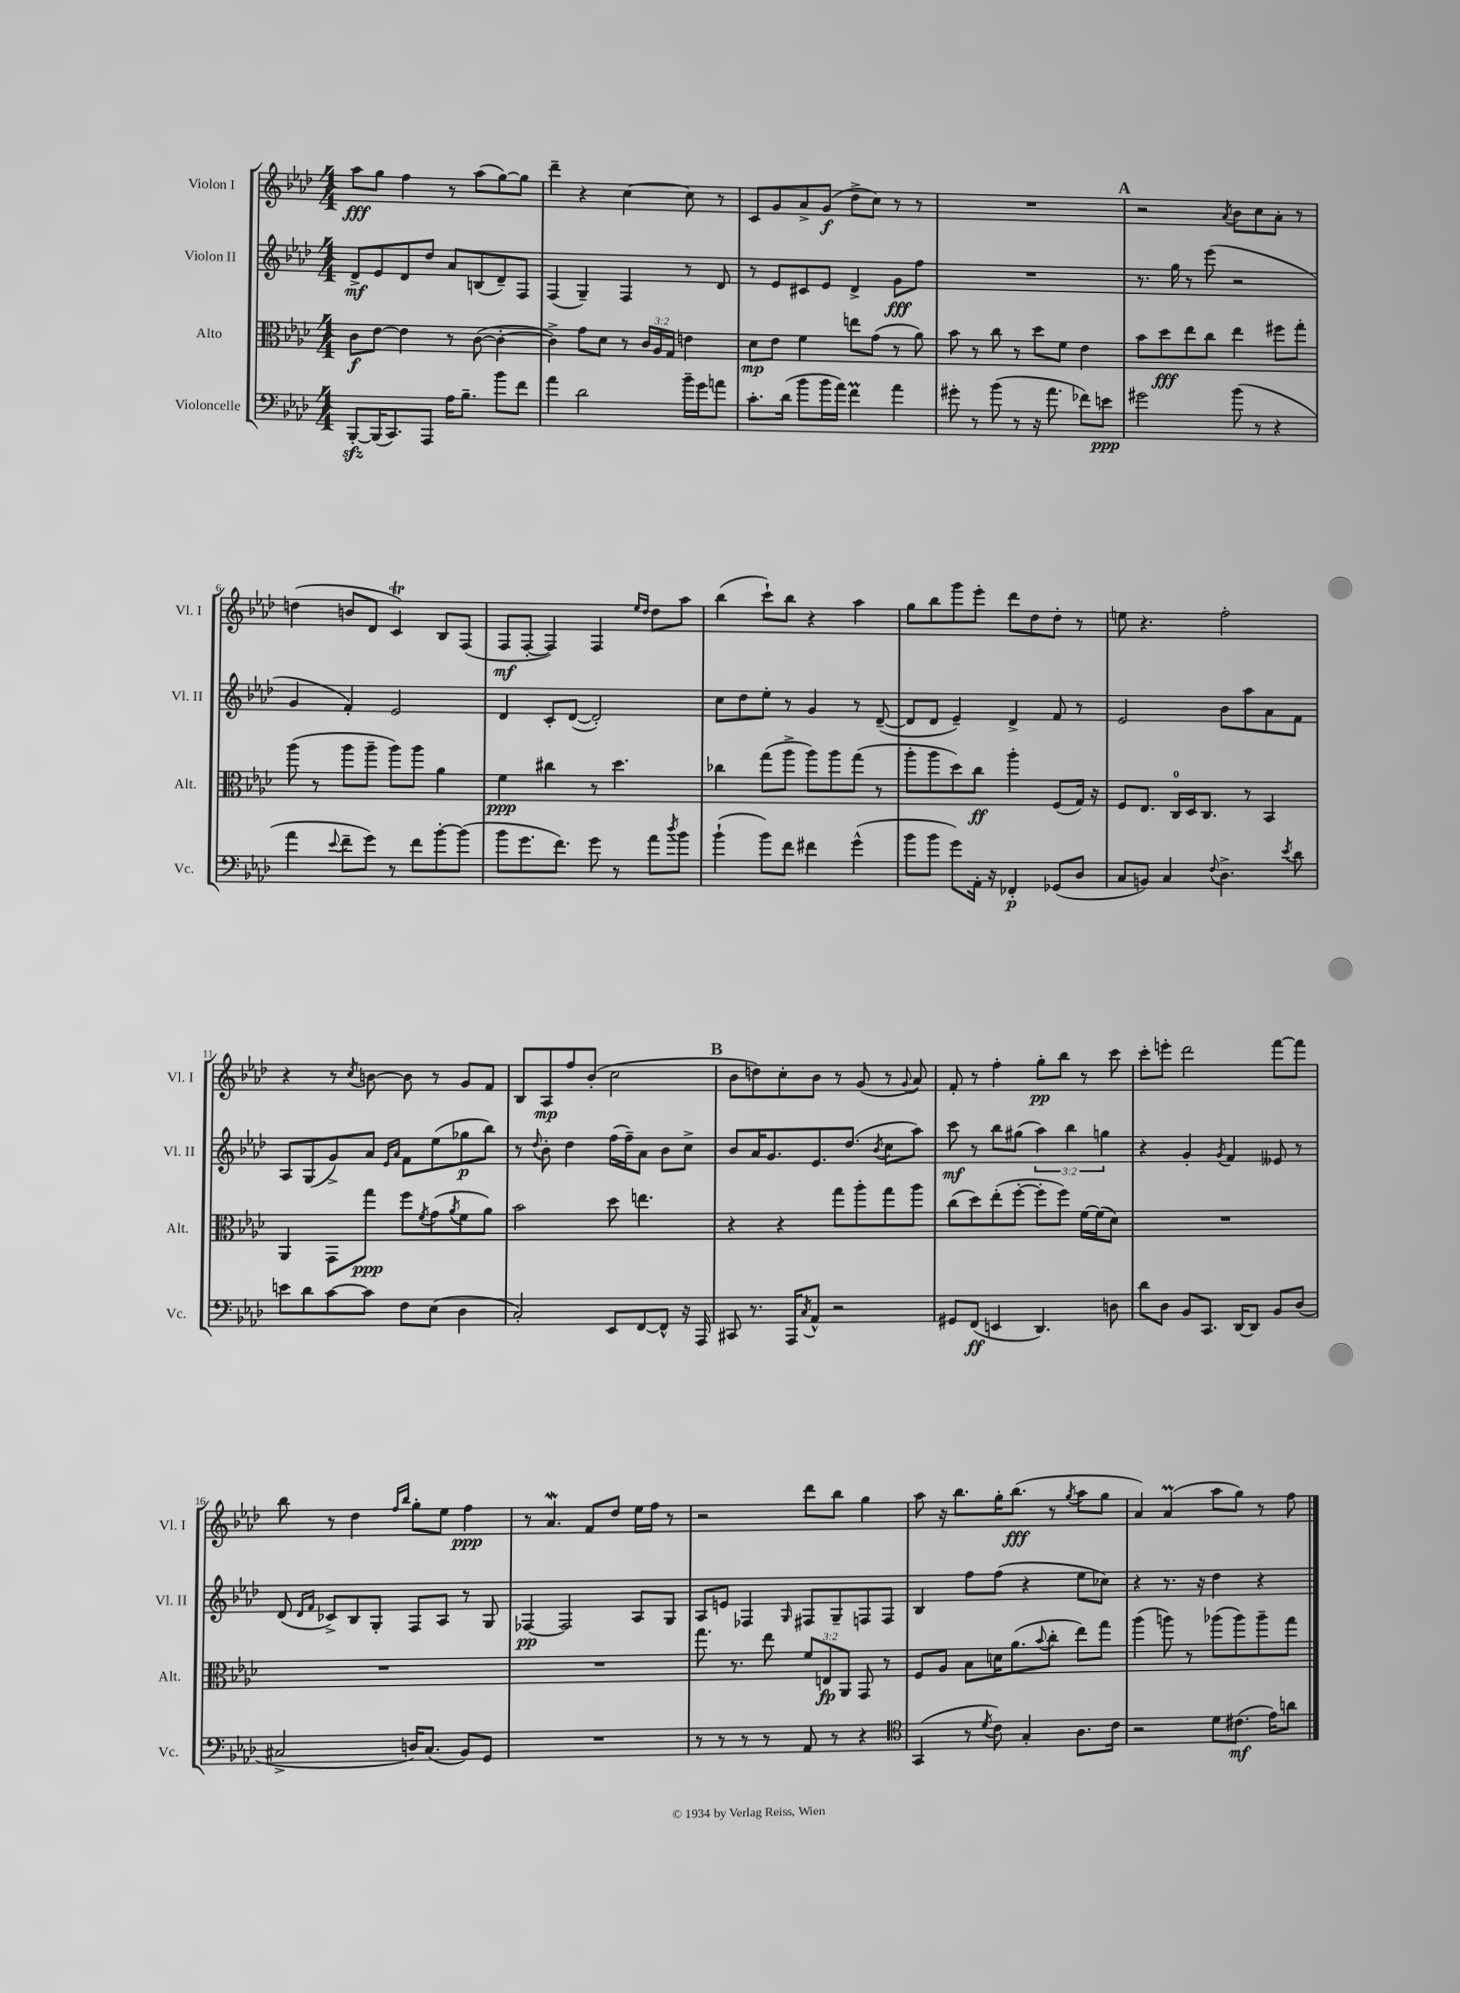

**kern	**kern	**kern	**kern
*staff4	*staff3	*staff2	*staff1
*clefF4	*clefC3	*clefG2	*clefG2
*k[b-e-a-d-]	*k[b-e-a-d-]	*k[b-e-a-d-]	*k[b-e-a-d-]
*M4/4	*M4/4	*M4/4	*M4/4
[8BBB-'/L	8c\L	8d-^/L	8aa-\L
(16BBB-/]K	[8e-\J	8e-/	8gg\J
8.CC/)	.	.	.
.	4e-\]	8d-/	4ff\
8AAA-/J	.	8dd-/J	.
16A-\LK	8r	8a-/L	8r
8.B-~\J	.	.	.
.	([8c\	(8B/	(8aa-\L
8b-\L	4c'\_	8d-~/)	[8gg\)
8f\J	.	8F/J	8gg\]J
=	=	=	=
4a-\	4c^\])	(4F/	4ddd-~\
2d-\	8g\L	4G~/)	4r
.	8d-\J	.	.
.	8r	4F/	[4cc\
.	24c/LL	.	.
.	24A-/	.	.
.	24G/JJ	.	.
16b-~\LL	4e\	8r	8cc\]
16g\J	.	.	.
8a\J	.	8d-/	8r
=	=	=	=
8.c'\L	8d-\L	8r	8c/L
.	8e-\J	8e-/L	8g/
(16d-\Jk	.	.	.
8b-\L	4f\	8c#/	8a-^/
16b-\L	.	8e-/J	(8g/J
16a-\JJ)	.	.	.
4f\	8ee\L	4d-^/	8dd-^\L
.	(8g\J	.	8cc\J)
4a-\	8r	8g\L	8r
.	8a-\)	8ff\J	8r
=	=	=	=
8g#'\	8b-\	1r	1r
8r	8r	.	.
(8b-\	8cc\	.	.
8r	8r	.	.
16r	8dd-\L	.	.
8.a-\	.	.	.
.	8f\J	.	.
8f-\L)	4e-\	.	.
8e\J	.	.	.
=	=	=	=
2g#\	8b-\L	8.r	2r
.	8dd-\	.	.
.	.	16gg\	.
.	8ee-\	8r	.
.	8cc\J	(8eee-\	.
.	.	.	8qa-/
(8b-\	4ee-\	2r	8b-\L
8r	.	.	8cc\
4r	8ff#\L	.	8a-'\J
.	8gg'\J	.	8r
=	=	=	=
4a-\	(8aa-\	4g/	(4dd\
.	8r	.	.
8qqe-/	.	.	.
8f~\L	8aa-\L	4f'/)	8b/L
8g\J)	8aa-~\J	.	8d-/J
8r	8aa-\L)	2e-/	4c/)
8f\L	8aa-\J	.	.
[8b-'\	4a-\	.	8B-/L
(8b-\]J	.	.	(8F/J
=	=	=	=
8b-\L	4f\	4d-/	8F/L
8.g\	.	.	[8F'/J
.	4cc#\	8c'/L	4F/])
8.f\J)	.	.	.
.	.	([8d-/J	.
8g\	8r	2d-'/])	4F/
8r	4.dd-\	.	.
.	.	.	16qqee-/LL
.	.	.	16qqdd-/JJ
8a-\L	.	.	8dd-\L
8qdd-/	.	.	.
8b-\J	.	.	8aa-\J
=	=	=	=
(4b-`\	4cc-\	8cc\L	(4bb-\
.	.	8dd-\	.
8b-\L)	(8gg\L	8ee-'\J	8ccc`\L)
8f\J	8aa-^\J	8r	8bb-\J
4f#\	8aa-\L)	4g/	4r
.	8aa-\	.	.
(4g^^\	(8gg\J	8r	4aa-\
.	8r	([8d-~/	.
=	=	=	=
8b-\L	8aa-'\L	8d-/]L	8gg\L
8b-\J	8aa-\	8d-/J	8bb-\
8g\L)	8dd-\)	4e-~/)	8ggg\
16AA-'\Jk	8cc\J	.	8eee-'\J
16r	.	.	.
4FF-'/	4aa-'\	4d-^/	8ddd-\L
.	.	.	8dd-\
(8GG-/L	(8F/L	8f/	8dd-'\J
8D-/J	16G/Jk)	8r	8r
.	16r	.	.
=	=	=	=
8C/L	8F/L	2e-/	8ee\
8BB/J)	8.E-/J	.	4.r
4C/	.	.	.
.	16C/LL	.	.
.	16D-/J	.	.
.	8.C/J	.	.
8qqF/	.	.	.
4.D-^\	.	8b-\L	2ff'\
.	8r	8aa-\	.
.	4BB-/	8a-\	.
8qe-/	.	.	.
8d-\	.	8f\J	.
=	=	=	=
8e\L	4AA-/	8A-/L	4r
8d-\	.	(8G/	.
[8c\	8GG\L	8g^/)	8r
.	.	.	8qcc/
8c\]J	8gg\J	8a-/J	[8b\
.	.	16qqe-/LL	.
.	.	16qqa-/JJ	.
8F\L	8ff\L	8f\L	8b\]
.	8qf/	.	.
(8E-\J	(8g\	(8ee-\	8r
.	8qa-/	.	.
4D-\	8f\	8gg-\	8g/L
.	8a-\J)	8bb-\J)	8f/J
=	=	=	=
2C'/)	2b-\	8r	8B-/L
.	.	8qqdd-/	.
.	.	8b-'\	8A-/
.	.	4dd-\	8ff/
.	.	.	(8b-'/J
8EE-/L	8dd-\	(16ff\LL	2cc\
.	.	16ff~\J)	.
[8FF/	4.ee\	8a-\J	.
8FF^^/]J	.	8b-\L	.
16r	.	8cc^\J	.
16AAA-/	.	.	.
=	=	=	=
8CC#/	4r	8b-/L	8b-\L
8.r	.	16a-/K	8dd\)
.	.	8.g/	.
.	4r	.	8cc'\
16AAA-/LK	.	.	.
8qC/	.	.	.
8AA-^^/J	.	8.e-/	8b-\J
2r	8gg\L	.	8r
.	.	(8.dd-/J	.
.	8aa-'\	.	(8g/
.	.	8qb-/	.
.	8gg\	8cc\L	8r
.	.	.	8qqg/
.	8aa-\J	8aa-\J)	8a-/)
=	=	=	=
8GG#/L	(8cc\L	8ccc\	8f'/
(8FF/J	8dd-\)	8r	8r
4EE/	(8ee-'\	8bb-\L	4ff'\
.	[8ff'\J	(8gg#\J	.
4.DD-/)	8ff'\]L	6aa-\)	8gg'\L
.	8ff\J)	.	8bb-\J
.	.	6bb-\	.
.	[16f\LL	.	8r
.	(16f\]J	.	.
.	.	6gg\	.
8D\	8d-\J)	.	8ccc\
=	=	=	=
8d-\L	1r	4r	8ccc'\L
8D-\J	.	.	8eee'\J
8BB-/L	.	4g'/	2ddd-\
8.CC/J	.	.	.
.	.	8qg/	.
.	.	4f/	.
[16DD-/LK	.	.	.
8DD-/]J	.	.	.
8BB-/L	.	8e--/	[8fff\L
(8D-/J	.	8r	8fff\]J
=	=	=	=
2C#^/	1r	(8d-/	8bb-\
.	.	16qqd-/LL	.
.	.	16qqf/JJ	.
.	.	8c-^/L)	8r
.	.	8B-/	4dd-\
.	.	8G'/J	.
.	.	.	16qqff/LL
.	.	.	16qqbb-/JJ
16D/LK)	.	8F/L	8gg'\L
(8.C#/J	.	.	.
.	.	8A-/J	8ee-\J
8BB-/L)	.	8r	4ff\
8GG/J	.	8G/	.
=	=	=	=
1r	1r	[4F-/	8r
.	.	.	4.a-/
.	.	2F-/]	.
.	.	.	8f/L
.	.	.	8dd-/J
.	.	8A-/L	16ee-\LL
.	.	.	16ff\JJ
.	.	8G/J	8r
=	=	=	=
8r	8.gg\	8A-/L	2r
8r	.	8e/J	.
.	8.r	.	.
8r	.	4F-/	.
8r	8ee-\	.	.
.	.	16qqG/	.
8AA-/	12f/L	8F#/L	8ddd-\L
.	12E/	.	.
8r	.	8G~/	8bb-\J
.	12AA-/J	.	.
4r	8GG/	8F/	4gg\
.	8r	8F/J	.
=	=	=	=
*clefC4	*	*	*
(4GG/	8F/L	4B-/	8aa-\
.	8A-/J	.	16r
.	.	.	8.bb-\L
8r	8B-\L	8ff\L	.
8qd-/	.	.	.
8c\)	16d\K	(8ff\J	16gg'\K
.	(8.a-\	.	(8.bb-\J
4G'/	.	4r	.
.	8qqb-/	.	.
.	8cc'\J	.	8r
.	.	.	8qgg/
8.A-\L	8ee-\L)	8ee-\L	8aa-\L
.	8gg\J	8cc-\J)	8gg\J
16c\Jk	.	.	.
=	=	=	=
2r	(4aa-\	4r	4a-/)
.	8aa\)	8.r	(4a-/
.	8r	.	.
.	.	16r	.
8d-\L	(8aa-\L	4dd-\	8aa-\L
(8.c#\J	8aa-\)	.	8gg\J)
.	8aa-~\	4r	8r
16e-\LK)	.	.	.
8a\J	8gg\J	.	8ff\
==	==	==	==
*-	*-	*-	*-
